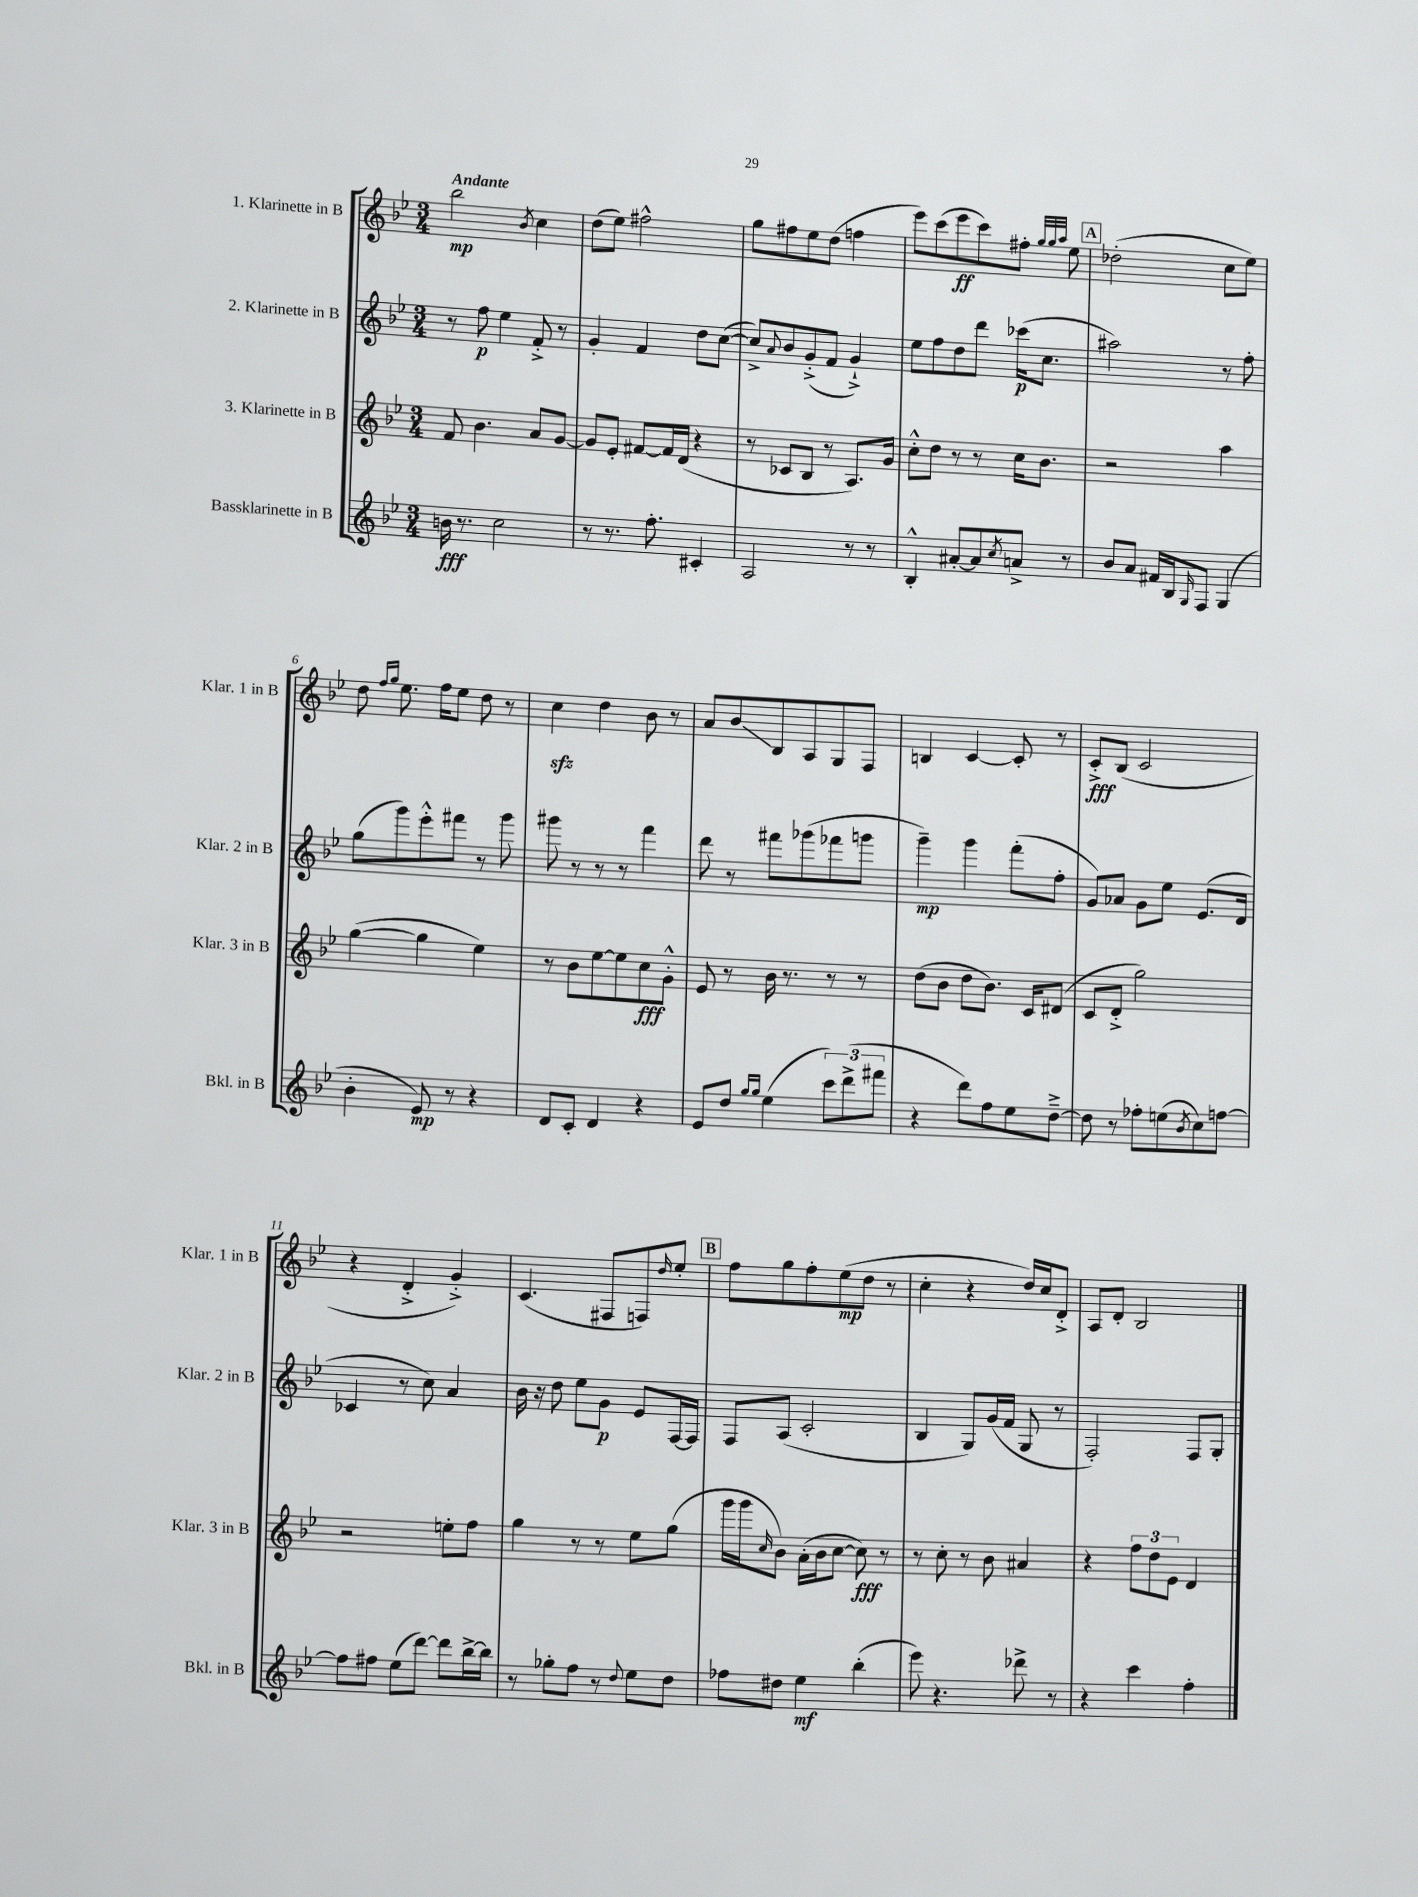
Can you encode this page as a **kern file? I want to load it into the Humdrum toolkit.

**kern	**kern	**kern	**kern
*staff4	*staff3	*staff2	*staff1
*clefG2	*clefG2	*clefG2	*clefG2
*k[b-e-]	*k[b-e-]	*k[b-e-]	*k[b-e-]
*M3/4	*M3/4	*M3/4	*M3/4
16b	8f	8r	2bb-
8.r	.	.	.
.	4.b-	8ff	.
2cc	.	4ee-	.
.	.	.	8qb-
.	8a	8f'^	4cc
.	[8g	8r	.
=	=	=	=
8r	8g]	4g'	(8dd
8.r	8e-'	.	8ee-)
.	[8f#	4f	2ff#^^
8.ff'	.	.	.
.	16f#]	.	.
.	(16d	.	.
4c#'	4r	8dd	.
.	.	([8cc	.
=	=	=	=
2A	8r	8cc^])	8gg
.	.	8qqa	.
.	8c-	8b-	8ff#
.	8B-	(8g'^	8ee-
.	8r	8f	(8dd
8r	8.A)	4g`^)	4ff
8r	.	.	.
.	16g	.	.
=	=	=	=
4B-'^^	8cc'^^	8ee-	8eee-)
.	8dd	8ff	(8ccc
[8a#'	8r	8dd	8eee-
8a#]	8r	8ddd	8ccc)
8qcc	.	.	.
8a^	16cc	(16ccc-	8ff#'
.	8.b-	8.cc	.
.	.	.	32qqgg
.	.	.	32qqgg
.	.	.	32qqaa
8r	.	.	8ee-
=	=	=	=
8b-	2r	2aa#)	(2dd-'
8a	.	.	.
16f#	.	.	.
16B-	.	.	.
16qqG	.	.	.
8F	.	.	.
(4G	4aa	8r	8cc
.	.	8ff'	8ee-)
=	=	=	=
4b-'	([4gg	(8gg	8dd
.	.	.	16qqff
.	.	.	16qqgg
.	.	8ggg)	8.ee-
8e-)	4gg]	8eee-'^^	.
.	.	.	16ff
8r	.	8fff#	8ee-
4r	4ee-)	8r	8dd
.	.	8ggg	8r
=	=	=	=
8d	8r	8ggg#	4cc
8c'	8b-	8r	.
4d	[8ee-	8r	4dd
.	8ee-]	8r	.
4r	8cc	4fff	8b-
.	8g'^^	.	8r
=	=	=	=
8e-	8e-	8ddd	8a
8dd	8r	8r	8b-
16qqgg	.	.	.
16qqgg	.	.	.
(4ee-	16b-	8fff#	8B-
.	8.r	.	.
.	.	(8ggg-	8A
12ccc)	8r	8fff-	8G
(12ddd^	.	.	.
.	8r	8ggg	8F
12fff#	.	.	.
=	=	=	=
4r	(8dd	4ggg~)	4B
.	8b-	.	.
8ddd)	8dd	4ggg	[4c
8ff	8.b-)	.	.
8ee-	.	(8fff'	8c']
.	16c	.	.
[8dd~^	(8d#	8ff'	8r
=	=	=	=
8dd]	8c	8g)	8c'^
8r	8d'^	8a-	(8B-
8ff-'	2gg)	8g	2c
(8ee	.	8ee-	.
8qb-	.	.	.
8cc)	.	(8.e-	.
[8ff	.	.	.
.	.	16d	.
=	=	=	=
8ff]	2r	4c-	4r
8ff#	.	.	.
(8ee-	.	8r	4d'^
[8ddd)	.	8cc)	.
8ddd]	8ee'	4a	4g'^)
[16bb-^	8ff	.	.
16bb-]	.	.	.
=	=	=	=
8r	4gg	16b-	(4.c
.	.	16r	.
8gg-'	.	8dd	.
8ff	8r	8ee-	.
8r	8r	8g	8F#
8qqdd	.	.	.
8ee-	8ee-	8e-	8F)
.	.	.	16qqdd
8dd	(8gg	[16F	8ee-'
.	.	16F]	.
=	=	=	=
8ff-	16ggg	8F	8ff
.	16ggg	.	.
.	16qqcc	.	.
8dd#	8b-)	(8A	8gg
4ee-	(16a'	2c'	8ff'
.	16b-	.	.
.	[8cc	.	(8ee-
(4bb-'	8cc])	.	8dd
.	8r	.	8r
=	=	=	=
8eee-)	8r	4B-	4cc'
4.r	8cc'	.	.
.	8r	8G)	4r
.	8b-	(16g	.
.	.	16f	.
8ddd-^	4a#	8G	16dd)
.	.	.	16cc
8r	.	8r	8d'^
=	=	=	=
4r	4r	2F')	8A
.	.	.	8d'
4ccc	12ff	.	2B-
.	12dd	.	.
.	12e-	.	.
4ff'	4d	8F	.
.	.	8G'	.
==	==	==	==
*-	*-	*-	*-
